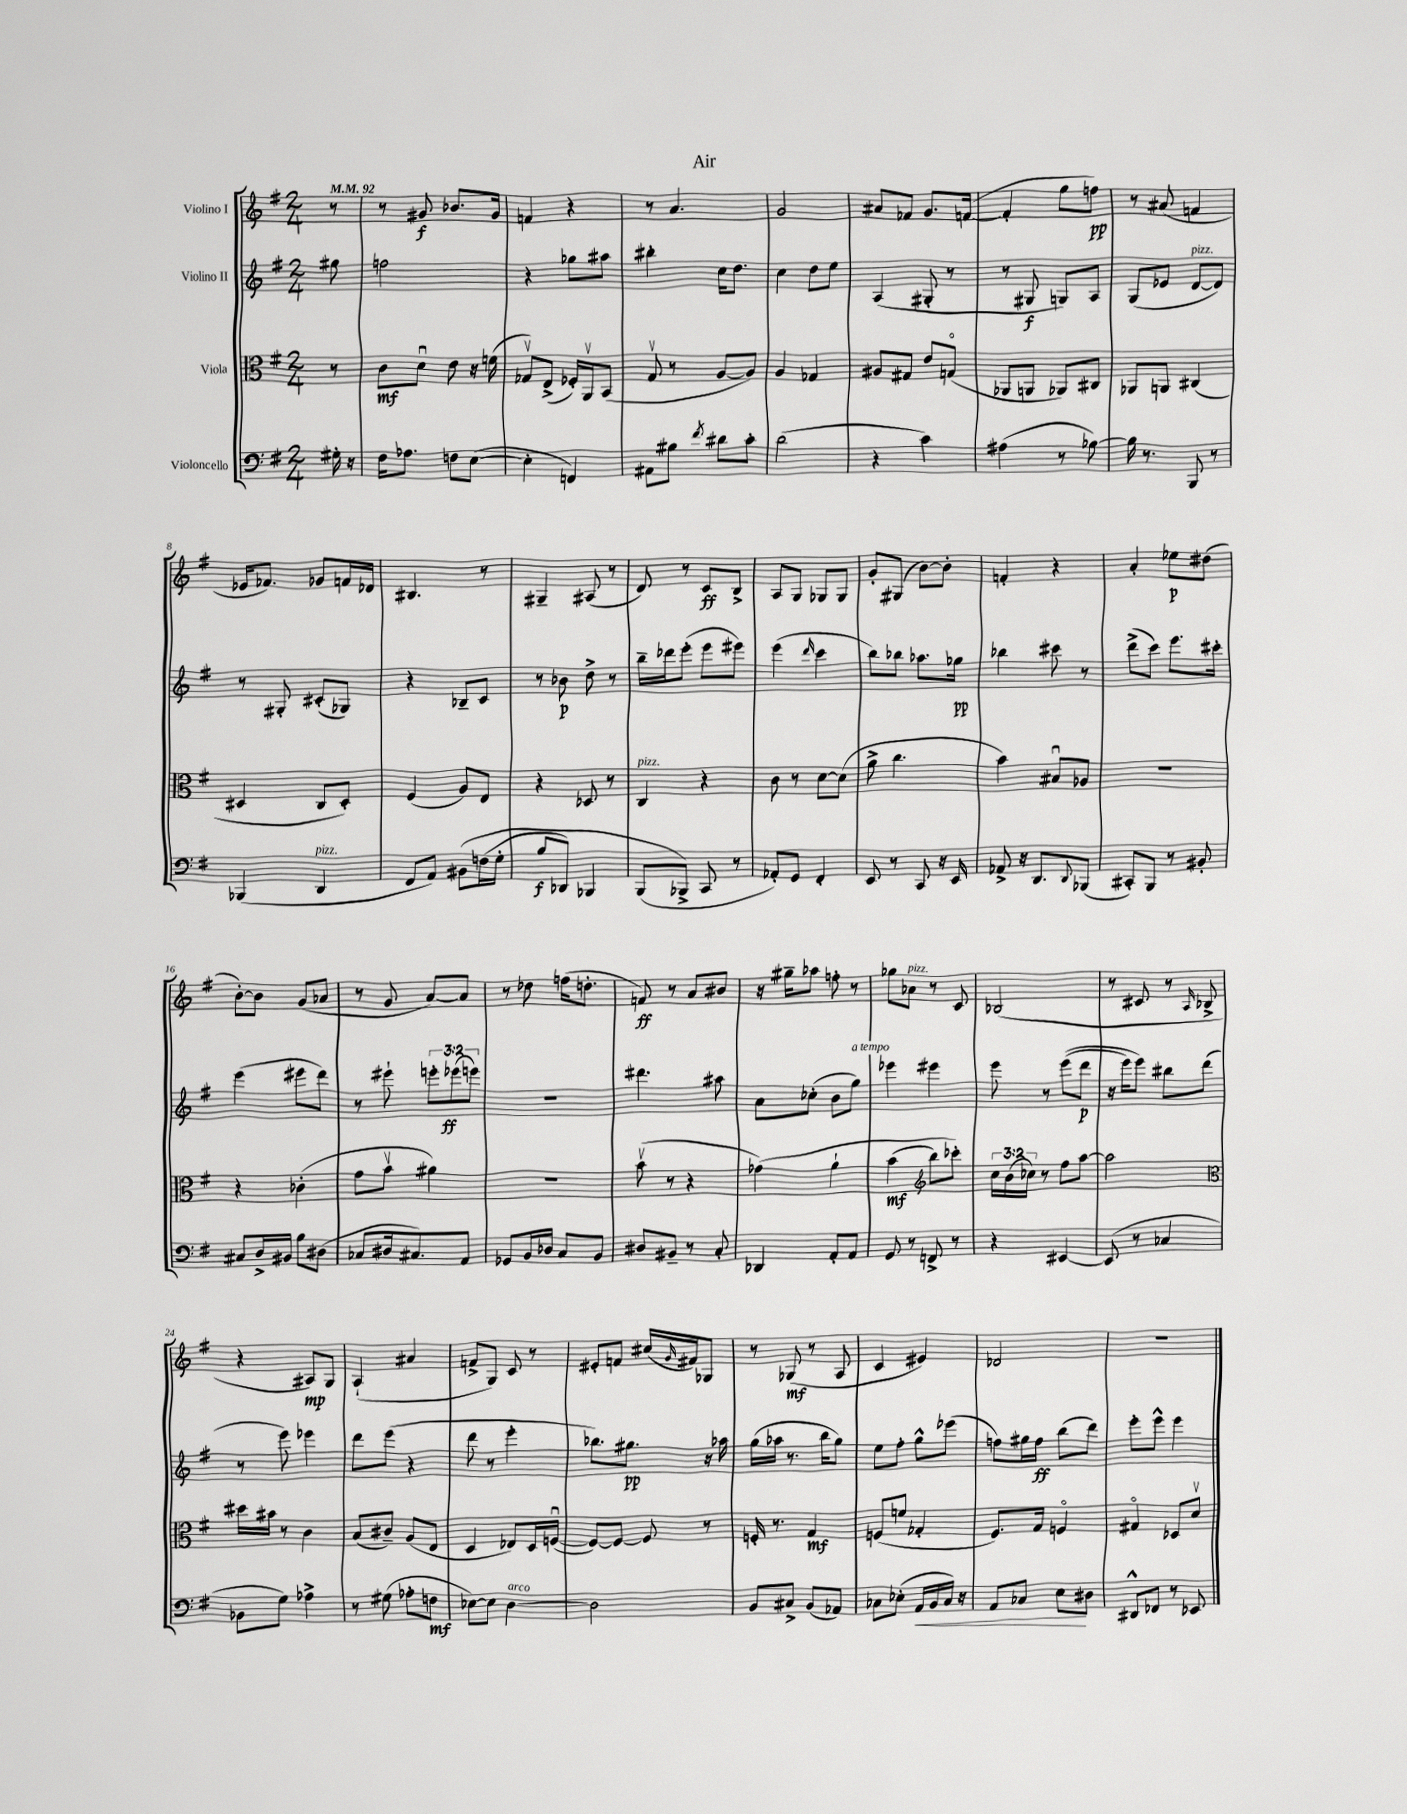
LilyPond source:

\header { title = "Air" }
<<
\new StaffGroup <<
\new Staff = "s0" \with { instrumentName = "Violino I" } {
    \clef treble \key g \major \numericTimeSignature \time 2/4 \partial 8 \tempo 4 = 92
    r8 |
    r8 gis'8\f bes'8. gis'16 |
    f'4 r4 |
    r8 a'4. |
    g'2 |
    ais'8 fes'8 g'8. f'16~( |
    f'4-. g''8 f''8\pp) |
    r8 ais'8( f'4 |
    ees'16 fes'8.) ges'8 f'16 des'16 |
    bis4. r8 |
    gis4-- ais8( r8 |
    d'8) r8 c'8\ff b8-> |
    a8 g8 ges8 ges8 |
    g'8-. gis8( b'8~) b'8-. |
    f'4-. r4 |
    a'4-. ees''8\p dis''8( |
    b'8~-.) b'8 g'8( aes'8 |
    r8 g'8 a'8~) a'8 |
    r8 des''8 f''16( d''8.-. |
    f'8\ff) r8 a'8 bis'8 |
    r16 gis''16-- aes''8 f''8-. r8 |
    ges''8 aes'8^\markup { \italic "pizz." } r8 c'8 |
    bes2( |
    r8 cis'8 r8 \grace { a16 } bes8-> |
    r4 ais8\mp) g8 |
    a4-!( ais'4 |
    f'8-> g8) c'8 r8 |
    eis'8-. f'8 cis''16( \grace { g'16 } fis'16) ges8 |
    r8 ges8\mf( r8 a8 |
    c'4 eis'4) |
    des'2 |
    R2 \bar "|." |
}
\new Staff = "s1" \with { instrumentName = "Violino II" } {
    \clef treble \key g \major \numericTimeSignature \time 2/4 \override Staff.TupletNumber.text = #tuplet-number::calc-fraction-text \partial 8
    gis''8 |
    f''2 |
    r4 ges''8 ais''8 |
    bis''4-. c''16 d''8. |
    c''4 d''8 e''8 |
    a4( gis8-. r8 |
    r8 gis8\f g8) a8 |
    g8( ees'8 d'8~^\markup { \italic "pizz." } d'8) |
    r8 gis8-. cis'8-.( ges8) |
    r4 bes8-- c'8 |
    r8 bes'8\p d''8-> r8 |
    b''16-- des'''16 e'''8-.( e'''8 eis'''8) |
    e'''4( \grace { d'''16 } c'''4 |
    b''8) bes''8 aes''8. ges''16\pp |
    bes''4 cis'''8 r8 |
    d'''8->( c'''8) e'''8. cis'''16-. |
    e'''4( eis'''8 d'''8) |
    r8 eis'''8-! \tuplet 3/2 { e'''8-. ees'''8\ff( e'''8) } |
    r2 |
    dis'''4. ais''8 |
    a'8 ces''8-.( b'8 g''8^\markup { \italic "a tempo" }) |
    ees'''4 eis'''4 |
    e'''8 r8 e'''8(\( d'''8\p |
    r16 e'''16) e'''8\) bis''8 d'''8( |
    r8 e'''8) ees'''4 |
    d'''8 e'''8( r4 |
    d'''8 r8 e'''4-. |
    bes''8.) gis''8.\pp r16 aes''16 |
    g''16( aes''16 r8. b''16 g''8) |
    e''8 fis''8-. g''8-^ ees'''8( |
    f''8) gis''16 f''16\ff b''8( d'''8) |
    e'''8-. e'''8-^ e'''4 \bar "|." |
}
\new Staff = "s2" \with { instrumentName = "Viola" } {
    \clef alto \key g \major \numericTimeSignature \time 2/4 \override Staff.TupletNumber.text = #tuplet-number::calc-fraction-text \partial 8
    r8 |
    c'8\mf d'8\downbow e'8 r16 f'16( |
    ges8\upbow) e8->( fes16-.) a,16\upbow b,8( |
    g8\upbow r8 a8~ a8) |
    a4 ges4 |
    ais8 gis8 e'8 g8\flageolet( |
    aes,8 a,8 aes,8) cis8 |
    aes,8 a,8 cis4( |
    dis4 c8 dis8-.) |
    fis4( a8) e8 |
    r4 des8 r8 |
    c4^\markup { \italic "pizz." } r4 |
    c'8 r8 d'8~ d'8( |
    a'8-> c''4. |
    b'4) bis8\downbow aes8 |
    R2 |
    r4 ces'4-.( |
    g'8 b'8\upbow ais'4) |
    R2 |
    b'8\upbow( r8 r4 |
    ges'4)\( a'4-! |
    b'4\mf( \clef treble b''8) ces'''8-.\) |
    \tuplet 3/2 { c''16 b'16( ces''16) } r8 fis''8 a''8~ |
    a''2 |
    \clef alto dis''16 bis'16 r8 c'4 |
    b8( cis'8--) a8( e8 |
    d4 ees8) d16 f16~\downbow( |
    f8~) f8~ f8 r8 |
    f16-. r8. g4\mf |
    f8( f'8 ges4-. |
    fis8.) g16 f4\flageolet |
    gis4\flageolet des8 d'8\upbow \bar "|." |
}
\new Staff = "s3" \with { instrumentName = "Violoncello" } {
    \clef bass \key g \major \numericTimeSignature \time 2/4 \partial 8
    gis16-. r16 |
    fis16 aes8. f8 e8~( |
    e4-. f,4) |
    ais,8 bis8 \acciaccatura { fis'8 } dis'8 c'8-. |
    d'2( |
    r4 c'4) |
    ais4( r8 bes8~) |
    bes16 r8. b,,8 r8 |
    bes,,4( d,4^\markup { \italic "pizz." } |
    fis,8 a,8) bis,8\( f16( g16-. |
    b8\f des,8) bes,,4 |
    b,,8( bes,,8->\) c,8 r8 |
    aes,8-.) g,8 fis,4-. |
    e,8 r8 c,8 r16 e,16 |
    aes,8-> r16 d,8. \appoggiatura { d,8 } bes,,8( |
    cis,8-.) b,,8 r8 bis,8-. |
    cis8 d16-> bis,16 b8 dis8( |
    ces8 dis16 cis8.) a,8 |
    ges,8 b,16 des16 c8 b,8 |
    dis8 bis,8-- r8 c8-. |
    des,4 a,8-. a,8 |
    g,8 r8 f,8-> r8 |
    r4 eis,4~ |
    eis,8( r8 ces4 |
    bes,8 g8) aes4-> |
    r8 gis8( aes8-. f8\mf |
    ees8~) ees8 d4~^\markup { \italic "arco" } |
    d2 |
    b,8 cis8-> b,8( aes,8) |
    ces8 ees8-.( a,16\< b,16 ces16) r16 |
    a,8 ces8 e8\! dis8 |
    dis,8-^ fes,8 r8 ees,8 \bar "|." |
}
>>
>>
